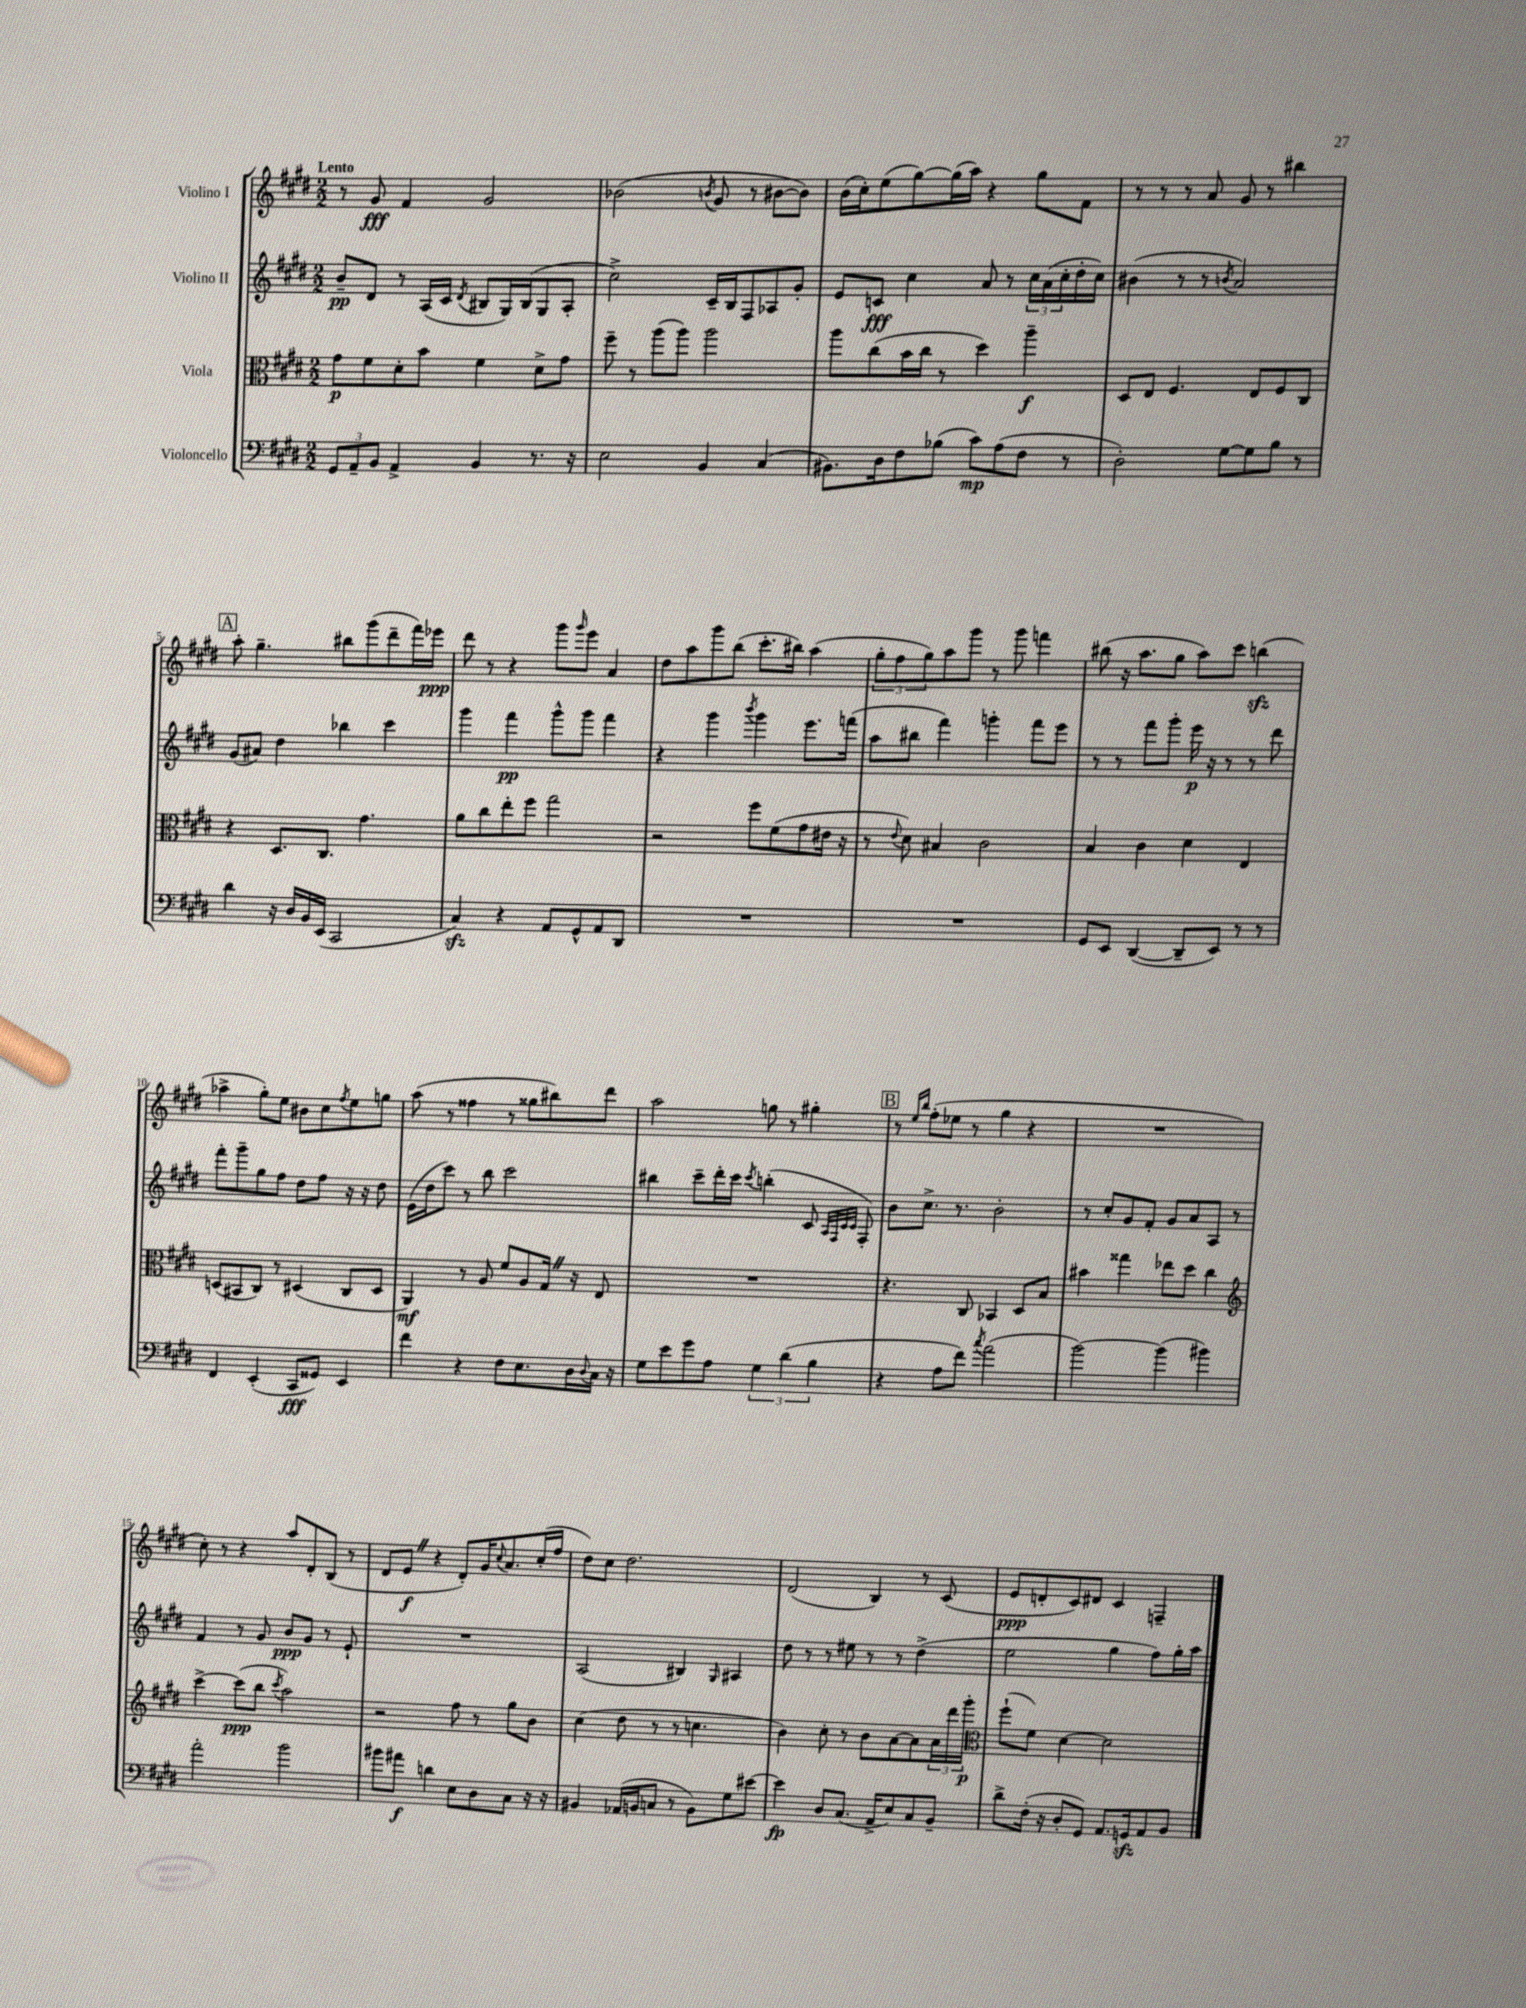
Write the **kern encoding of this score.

**kern	**kern	**kern	**kern
*staff4	*staff3	*staff2	*staff1
*clefF4	*clefC3	*clefG2	*clefG2
*k[f#c#g#d#]	*k[f#c#g#d#]	*k[f#c#g#d#]	*k[f#c#g#d#]
*M2/2	*M2/2	*M2/2	*M2/2
12GG#/L	8g#\L	8b~/L	8r
12AA~/	.	.	.
.	8f#\	8d#/J	8g#/
12BB/J	.	.	.
4AA^/	8d#'\	8r	4f#/
.	8b\J	(16A/LL	.
.	.	16c#/JJ	.
.	.	8qd#/	.
4BB/	4f#\	8B#/L	2g#/
.	.	16G#/L)	.
.	.	(16B#/J	.
8.r	8d#^\L	8G#/	.
.	8g#\J	8A'/J	.
16r	.	.	.
=	=	=	=
2E\	8ff#~\	2cc#^\)	(2b-\
.	8r	.	.
.	(8aa\L	.	.
.	8aa\J)	.	.
.	.	.	8qb/
4BB/	2aa\	16c#~/LL	8g#/
.	.	16B/J	.
.	.	8F#/	8r
(4C#/	.	8A-/	[8b#\L
.	.	8g#'/J	8b#\]J)
=	=	=	=
8.BB#\L)	8aa\L	8e/L	(16b\LL
.	.	.	16cc#'\J)
.	(8cc#\	8c/J	(8ee\
16D#\k	.	.	.
8F#\	16b\L	4cc#\	[8gg#\)
.	16cc#\JJ	.	.
(8B-\J	8r	.	(16gg#\]L
.	.	.	16aa\JJ)
8c#\L)	4dd#\)	8a/	4r
(8A\	.	8r	.
8F#\J	4aa~\	24cc#\LL	8gg#\L
.	.	(24a\	.
.	.	24cc#'\	.
8r	.	16dd#'\	8f#\J
.	.	16cc#\JJ)	.
=	=	=	=
2D#'\)	8D#/L	(4b#\	8r
.	8E/J	.	8r
.	4.F#/	8r	8r
.	.	8r	8a/
.	.	8qb/	.
[8G#\L	.	2a/)	8g#/
8G#\]	8E/L	.	8r
8B\J	8F#/	.	4bb#\
8r	8C#/J	.	.
=	=	=	=
4d#\	4r	(8g#/L	8aa'\
.	.	8a#/J)	4.gg#~\
16r	8.D#/L	4dd#\	.
16D#/LL	.	.	.
16BB/	.	.	.
(16EE/JJ	8.C#/J	.	.
2CC#/	.	4bb-\	8bb#\L
.	4.g#\	.	(8ggg#\
.	.	4ccc#\	8ddd#~\
.	.	.	16fff#\L)
.	.	.	16eee-\JJ
=	=	=	=
4C#/)	8a\L	4ggg#\	8ddd#\
.	8cc#\	.	8r
4r	8ee'\	4fff#\	4r
.	8ff#\J	.	.
8AA/L	2gg#\	8ggg#^^\L	8ggg#\L
.	.	.	16qqggg#/
8GG#^^/	.	8ggg#\J	8eee\J
8AA/	.	4fff#\	4a/
8DD#/J	.	.	.
=	=	=	=
1r	2r	4r	8dd#\L
.	.	.	8aa\
.	.	4ggg#\	8ggg#\
.	.	.	(8bb\J
.	.	8qbbb/	.
.	8ff#\L	4ggg#\	8.ccc#'\L
.	(8f#\	.	.
.	.	.	16bb#\Jk)
.	8g#\	8.eee\L	(4aa\
.	16e#\Jk	.	.
.	16r	(16fff\Jk	.
=	=	=	=
1r	8r	8aa\L	12gg#'\L
.	.	.	12ff#\
.	8qqe/	.	.
.	8d#\)	8bb#\J	.
.	.	.	12gg#\)
.	4B#/	4fff#\)	8aa\
.	.	.	8ggg#\J
.	2c#\	4ggg'\	8r
.	.	.	8ggg#\
.	.	8fff#\L	4fff\
.	.	8eee\J	.
=	=	=	=
8GG#/L	4B/	8r	(8bb#\
8EE/J	.	8r	16r
.	.	.	8.aa\L
([4DD#/	4c#\	8fff#\L	.
.	.	8ggg#'\J	8gg#\J
8DD#~/]L	4d#\	16eee\	8aa\L)
.	.	16r	.
8EE/J)	.	8r	8ccc#\J
8r	4E/	8r	(4bb\
8r	.	8ddd#\	.
=	=	=	=
4FF#/	(8D/L	8fff#'\L	4aa-^\
.	8BB#/	8ggg#~\	.
(4EE'/	8C#/J)	8gg#\	8gg#'\L)
.	8r	8ff#\J	8ee\J
8CC#/L	(4D#/	8dd#\L	8b#\L
8GG##/J)	.	8ff#\J	8cc#\
.	.	.	8qff#/
4EE/	8C#/L	16r	8ee\
.	.	16r	.
.	8D#/J	8dd#\	8gg\J
=	=	=	=
4f#\	4AA/)	(16e\LL	(8aa\
.	.	16dd#\J	.
.	.	8ccc#\J)	8r
4r	8r	8r	4ff##\
.	8A/	8bb\	.
8F#\L	8f#/L	2ccc#\	8r
8.E\	8A/	.	8gg##\L
.	16G#/Jk	.	8bb#\)
16D#\L	16r	.	.
8qqD#/	.	.	.
16C#\JJ	8E/	.	8ddd#\J
16r	.	.	.
=	=	=	=
8G#\L	1r	4bb#\	2aa\
8e\	.	.	.
8g#\	.	8ccc#~\L	.
8A\J	.	16ddd#'\L	.
.	.	16ccc#\JJ	.
.	.	8qccc#/	.
6G#\	.	(4bb'\	8gg\
.	.	.	8r
(6d#\	.	.	.
.	.	8c#/	4gg#'\
6B\	.	.	.
.	.	32qqA/LLL	.
.	.	32qqF#/	.
.	.	32qqc#/	.
.	.	32qqc#/JJJ	.
.	.	8F#'/)	.
=	=	=	=
4r	4.r	8b\L	8r
.	.	.	16qqee/LL
.	.	.	16qqbb/JJ
.	.	8.cc#^\J	(8ff#'\L
8A\L	.	.	8ee-\J
.	.	8.r	.
8f#\J)	8C#/	.	8r
8qcc#/	.	.	.
(2a\	4BB-/	2b'\	4gg#\
.	8D#/L	.	4r
.	8B/J	.	.
=	=	=	=
[2b\)	4b#\	8r	1r
.	.	8cc#'/L	.
.	4gg##\	8g#/	.
.	.	8f#'/J	.
(4b\]	8ee-\L	8g#/L	.
.	8dd#\J	8a/	.
4b#\)	4cc#\	8A/J	.
.	.	8r	.
=	=	=	=
*	*clefG2	*	*
2a'\	[4ccc#^\	4f#/	8cc#'\)
.	.	.	8r
.	(8ccc#\]L	8r	4r
.	8bb\J	8g#/	.
.	8qccc#/	.	.
2b\	2aa\)	8b/L	8aa/L
.	.	8g#/J	8d#'/
.	.	8r	(8B/J
.	.	8e`/	8r
=	=	=	=
8b#\L	2r	1r	8d#/L
8a#\J	.	.	8e/J
4d\	.	.	4r
8E\L	8ff#\	.	8d#'/L)
8D#\	8r	.	16g#/K
.	.	.	8qqcc#/
.	.	.	8.a/
8C#\J	8gg#\L	.	.
16r	8b\J	.	(16cc#'/L
16r	.	.	16ff#/JJ
=	=	=	=
4BB#/	(4cc#\	(2A/	8dd#\L)
.	.	.	8cc#\J
(16AA-/LL	8dd#\	.	2.dd#\
16BB/J	.	.	.
8C/J	8r	.	.
8r	8r	4B#/)	.
8BB\L)	4.cc\	.	.
.	.	16qqG#/	.
8G#\	.	4A#/	.
[8e#\J	.	.	.
=	=	=	=
4e#\]	4b\)	8dd#\	(2d#/
.	.	8r	.
8D#/L	8cc#'\	8r	.
(8.C#/J	8r	8ee#\	.
.	8b\L	8r	4B/)
16AA^/LK	.	.	.
8E/)	[8a\	8r	.
8C#/	8a\]	(4dd#^\	8r
8BB~/J	24a\L	.	(8c#/
.	24ddd#\	.	.
.	24ggg#'\JJ	.	.
=	=	=	=
*	*clefC3	*	*
8d#^\L	(8ff#`\L	2ee\	8e/L
(16F#'\Jk	8f#\J)	.	8d'/
16r	.	.	.
8D#'/L	[4d#\	.	8c#/)
8GG#/J)	.	.	8d#/J
8.AA/L	2d#\]	4gg#\	4c#/
16GG/k	.	.	.
8AA/	.	8ff#\L)	4F~/
8BB/J	.	16gg#'\L	.
.	.	16aa\JJ	.
==	==	==	==
*-	*-	*-	*-
